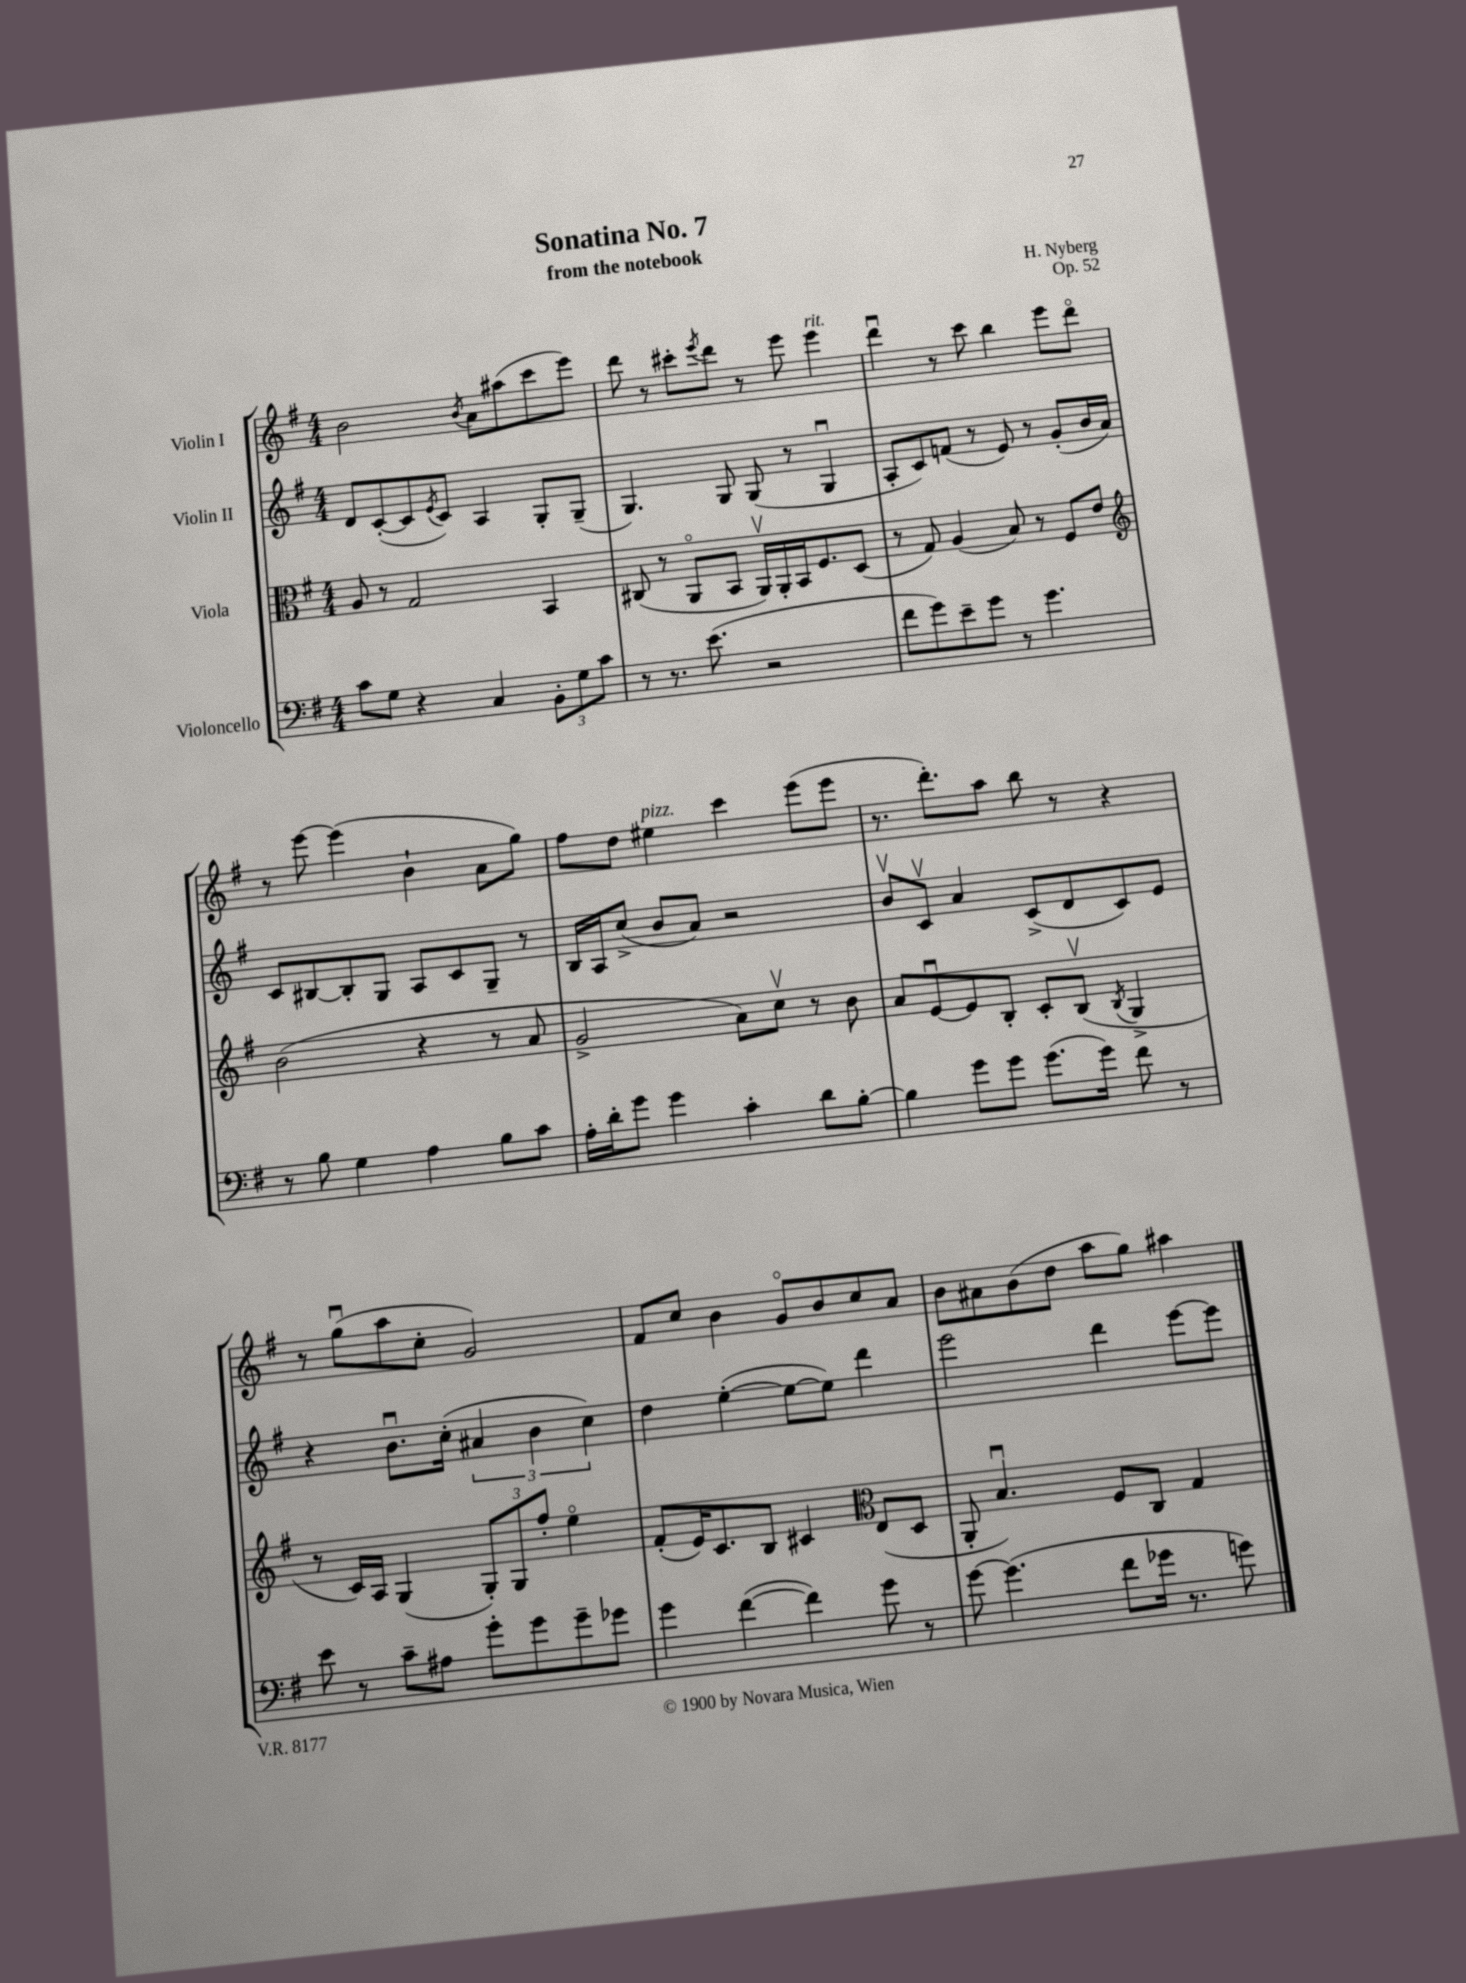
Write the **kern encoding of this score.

**kern	**kern	**kern	**kern
*staff4	*staff3	*staff2	*staff1
*clefF4	*clefC3	*clefG2	*clefG2
*k[f#]	*k[f#]	*k[f#]	*k[f#]
*M4/4	*M4/4	*M4/4	*M4/4
8c\L	8A/	8d/L	2b\
8G\J	8r	([8c'/	.
4r	2G/	8c/]	.
.	.	8qe/	.
.	.	8c/J)	.
.	.	.	8qb/
4C/	.	4A/	8a\L
.	.	.	(8aa#\
12BB'\L	4BB/	8G'/L	8ccc\
12G\	.	.	.
.	.	(8G~/J	8eee\J)
12c\J	.	.	.
=	=	=	=
8r	(8C#/	4.G/)	8ddd\
8.r	8r	.	8r
.	8AAo/L	.	8ccc#'\L
(8.e\	.	.	.
.	.	.	8qeee/
.	8BB/J	8G/	8ddd\J
2r	16AAv/LL)	(8G/	8r
.	16AA'/	.	.
.	16BB/J	8r	8eee\
.	8.F#/	.	.
.	.	4Gu/	4eee\
.	(8D/J	.	.
=	=	=	=
8f#\L	8r	8A'/L	4dddu\
8g\)	8G/)	8c/)	.
8e~\	(4A/	(8f/J	8r
8g\J	.	8r	8ccc\
8r	8B/)	8e/)	4bb\
4.g\	8r	8r	.
.	8F#/L	(8g'/L	8eee\L
.	8e/J	16b/L	8dddo\J
.	.	16a/JJ)	.
=	=	=	=
*	*clefG2	*	*
8r	(2b\	8c/L	8r
8B\	.	[8B#/	[8eee\
4G\	.	8B#'/]	(4eee\]
.	.	8G/J	.
4A\	4r	8A/L	4b`\
.	.	8c/	.
8B\L	8r	8G~/J	8a\L
8c\J	8a/	8r	8gg\J)
=	=	=	=
16A'\LL	2g^/	16B/LL	8ff#\L
16d'\J	.	16A/J	.
8g\J	.	(8cc^/J	8dd\J
4g\	.	8b/L	4ee#\
.	.	8a/J)	.
4c'\	8a\L)	2r	4ccc\
.	8ccv\J	.	.
8d\L	8r	.	(8eee\L
[8B'\J	8b\	.	8eee\J
=	=	=	=
4B\]	8a/L	8bv/L	8.r
.	[8eu/	8cv/J	.
.	.	.	8.ddd'\L)
8g\L	8e/]	4a/	.
8g\J	8B'/J	.	8aa\J
(8.g\L	8c'/L	(8c^/L	8bb\
.	(8Bv/J	8d/	8r
16g\Jk)	.	.	.
.	8qB/	.	.
8f#\	4G^/	8c/)	4r
8r	.	8e/J	.
=	=	=	=
8e\	8r	4r	8r
8r	16c/LL)	.	(8ggu\L
.	16A/JJ	.	.
8c~\L	(4G/	8.bu\L	8aa\
8A#\J	.	.	8cc'\J
.	.	(16cc'\Jk	.
8g'\L	12G'/L)	6a#/	2g/)
.	12G/	.	.
8g\	.	.	.
.	12ff#'/J	6b\	.
8g~\	4eeo\	.	.
.	.	6cc\)	.
8g-\J	.	.	.
=	=	=	=
4g\	(8f#'/L	4dd\	8f#/L
.	16e/K)	.	8cc/J
.	8.c/	.	.
([4f#\	.	([4ee'\	4b\
.	8B/J	.	.
4f#\])	4c#/	8ee\_L	8go/L
.	.	8ee\]J)	8b/
*	*clefC3	*	*
8g\	(8E/L	4ddd\	8cc/
8r	8D/J	.	8a/J
=	=	=	=
[8g\	8AA'/	2eee\	8b\L
(4.g\]	4.Bu/)	.	8a#\
.	.	.	(8b\
.	.	.	8dd\J
8f#\L	8F#/L	4ddd\	8aa\L
16g-\Jk	8C/J	.	8gg\J)
8.r	.	.	.
.	4G/	[8eee\L	4aa#\
8g\)	.	8eee\]J	.
==	==	==	==
*-	*-	*-	*-
